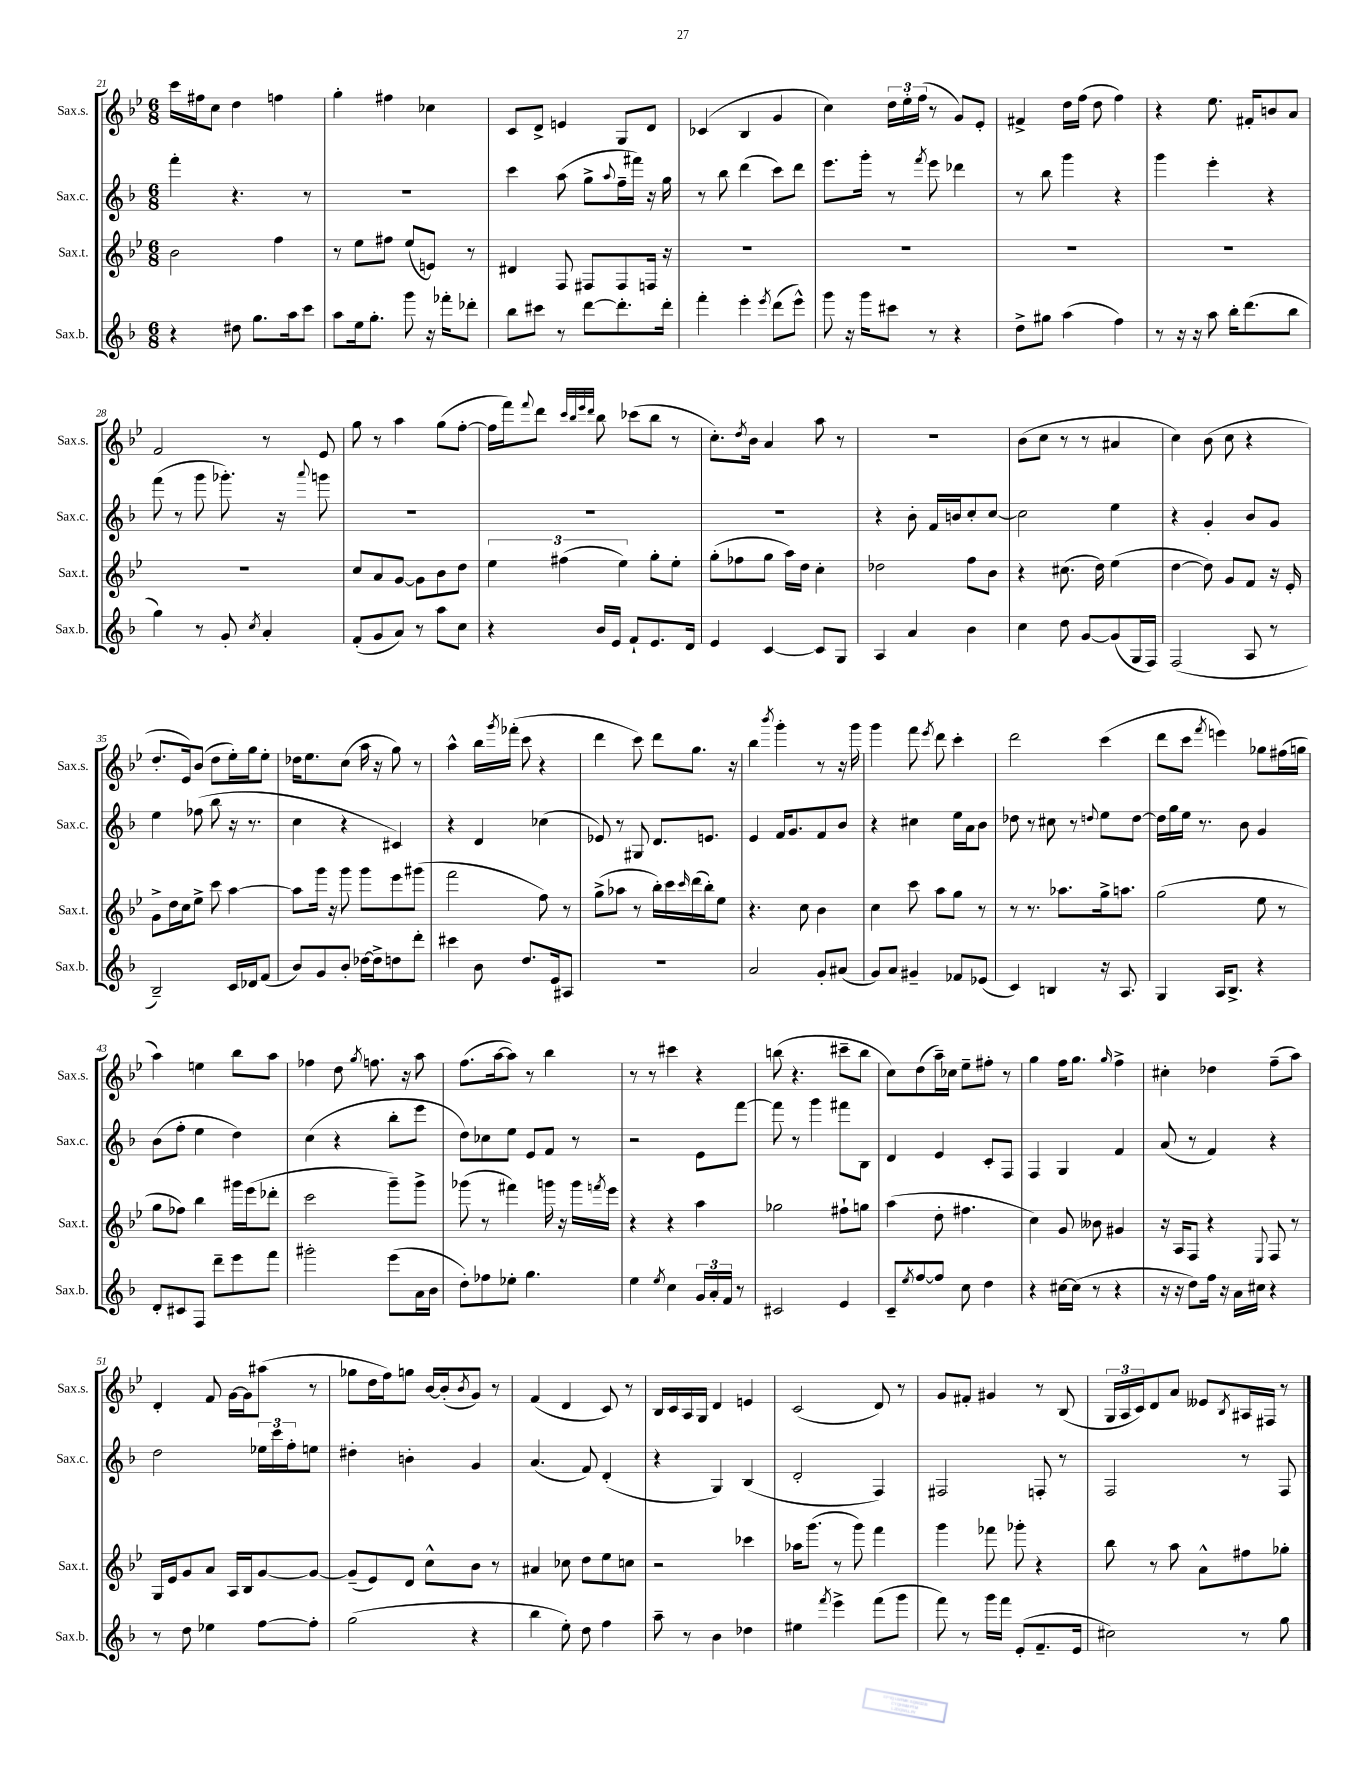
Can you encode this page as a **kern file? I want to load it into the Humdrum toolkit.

**kern	**kern	**kern	**kern
*staff4	*staff3	*staff2	*staff1
*clefG2	*clefG2	*clefG2	*clefG2
*k[b-]	*k[b-e-]	*k[b-]	*k[b-e-]
*M6/8	*M6/8	*M6/8	*M6/8
4r	2b-	4fff'	16ccc
.	.	.	16ff#
.	.	.	8cc
8dd#	.	4.r	4dd
8.gg	.	.	.
.	4ff	.	4ff
16aa	.	.	.
8ccc	.	8r	.
=	=	=	=
8aa	8r	2.r	4gg'
16ee	8ee-	.	.
8.gg'	.	.	.
.	8ff#	.	4ff#
8ggg	(8ee-	.	.
16r	8e)	.	4cc-
16fff-'	.	.	.
8ddd-'	8r	.	.
=	=	=	=
8bb-	4d#	4ccc	8c
8ccc#	.	.	8d^
8r	8F	(8aa	4e
[8ddd	8F#	8gg^	.
.	.	8qqaa	.
8.ddd']	8F#	16ff~	8G
.	.	16fff#)	.
.	16F	16r	8d
16ddd'	16r	16gg	.
=	=	=	=
4fff'	2.r	8r	(4c-
.	.	8bb-	.
4eee'	.	(4ddd	4B-
8qeee	.	.	.
(8ddd	.	8ccc)	4g
8eee^^)	.	8ddd	.
=	=	=	=
8ggg	2.r	8.eee	4cc)
16r	.	.	.
16ggg	.	16ggg'	.
8ccc#	.	8r	24dd
.	.	.	24ee-'
.	.	.	(24ff
.	.	8qfff	.
8r	.	8eee	8r
4r	.	4ddd-	8g)
.	.	.	8e-'
=	=	=	=
8dd^	2.r	8r	4f#^
8gg#	.	8bb-	.
(4aa	.	4ggg	16dd
.	.	.	(16ff
.	.	.	8dd
4ff)	.	4r	4ff)
=	=	=	=
8r	2.r	4ggg	4r
16r	.	.	.
16r	.	.	.
8aa	.	4eee'	8.ee-
16bb-'	.	.	.
(8.ddd	.	.	16f#'
.	.	4r	8b
8bb-	.	.	8a
=	=	=	=
4gg)	2.r	(8fff	2f
.	.	8r	.
8r	.	8ggg	.
8g'	.	8.ggg-')	.
8qcc	.	.	.
4a'	.	.	8r
.	.	16r	.
.	.	8qqaaa	.
.	.	8ggg	8e-
=	=	=	=
(8f'	8cc	2.r	8gg
8g	8a	.	8r
8a)	[8g	.	4aa
8r	8g]	.	.
8aa	8b-	.	(8gg
8cc	8dd	.	[8ff'
=	=	=	=
4r	6ee-	2.r	16ff]
.	.	.	16fff)
.	.	.	8qqfff
.	.	.	8ddd
.	(6ff#	.	.
.	.	.	32qqccc
.	.	.	32qqbb-
.	.	.	32qqeee-
.	.	.	32qqddd
16b-	.	.	8bb-
16e	.	.	.
.	6ee-)	.	.
8f`	.	.	(8ccc-
8.e	8gg'	.	8bb-
.	8ee-'	.	8r
16d	.	.	.
=	=	=	=
4e	(8gg'	2.r	8.cc')
.	8ff-	.	.
.	.	.	8qdd
.	.	.	16b-
[4c	8gg	.	4a
.	16aa)	.	.
.	16dd	.	.
8c]	4cc'	.	8aa
8G	.	.	8r
=	=	=	=
4A	2dd-	4r	2.r
4a	.	8b-'	.
.	.	16f	.
.	.	16b	.
4b-	8ff	8cc'	.
.	8b-	[8cc	.
=	=	=	=
4cc	4r	2cc]	(8b-
.	.	.	8cc
8dd	(8.cc#	.	8r
[8g	.	.	8r
.	16dd)	.	.
(8g]	(4ee-	4ee	4a#
16G	.	.	.
16F)	.	.	.
=	=	=	=
(2F	[4dd	4r	4cc)
.	8dd])	4g'	(8b-
.	8g	.	8cc
8A	8f	8b-	4r
8r	16r	8g	.
.	16e-'	.	.
=	=	=	=
2B-~)	8g^	4ee	8.dd'
.	16dd	.	.
.	16cc	.	16e-)
.	8ee-^	(8ff-	(8b-
.	8ccc	8bb-	8dd
16c	[4aa	16r	16ee-')
16d-	.	8.r	16gg
(8f	.	.	8ee-'
=	=	=	=
8b-)	8aa]	4cc	16dd-
.	.	.	8.ee-
8g	16ggg	.	.
.	16r	.	.
8b-'	8ggg	4r	(8cc
[16dd-	8ggg	.	16aa
16dd-^]	.	.	16r
8dd	8eee-	4c#)	8gg)
8ddd'	(8ggg#	.	8r
=	=	=	=
4ccc#	2fff	4r	4aa^^
8b-	.	4d	16bb-
.	.	.	8qggg
.	.	.	(16fff-'
8.dd	.	.	8ccc
.	8ff)	(4cc-	4r
16e	.	.	.
8A#	8r	.	.
=	=	=	=
2.r	(8gg^	8e-)	4ddd
.	8aa-	8r	.
.	8r	8G#	8ccc)
.	16bb-')	8.d	8ddd
.	16ccc	.	.
.	16qqccc	.	.
.	(16ddd	.	8.gg
.	16bb-')	8.e	.
.	8ee-	.	.
.	.	.	16r
=	=	=	=
2a	4.r	4e	4bb-
.	.	.	8qbbb-
.	.	16f	4ggg'
.	.	8.g	.
.	8cc	.	.
8g'	4b-	8f	8r
(8a#	.	8b-	16r
.	.	.	16ggg
=	=	=	=
8g)	4cc	4r	4ggg
8a	.	.	.
4g#~	8ccc	4cc#	8fff
.	.	.	8qeee-
.	8aa	.	8ddd
8f-	8gg	16ee	4ccc'
.	.	16a	.
(8e-	8r	8b-	.
=	=	=	=
4c)	8r	8dd-	2ddd
.	8.r	8r	.
4B	.	8cc#	.
.	8.aa-	.	.
.	.	8r	.
.	.	8qqdd	.
16r	16gg^	8ee	(4ccc
8.A	8.aa	.	.
.	.	[8dd	.
=	=	=	=
4G	(2gg	16dd]	8ddd
.	.	16gg	.
.	.	16ee	8ccc
.	.	8.r	.
.	.	.	8qfff
16A	.	.	4eee)
8.B-^	.	.	.
.	.	8b-	.
4r	8ee-	4g	8gg-
.	8r	.	(16ff#
.	.	.	16gg
=	=	=	=
8d'	8gg	(8b-	4aa)
8c#	8ff-)	8ff'	.
8F	4bb-	4ee	4ee
8ddd~	.	.	.
8eee	16ggg#	4dd)	8bb-
.	(16eee-	.	.
8fff	8ddd-'	.	8aa
=	=	=	=
2ggg#'	2ccc	(4cc	4ff-
.	.	4r	8dd
.	.	.	8qgg
.	.	.	8.ff
(8eee	8ggg~)	8bb-'	.
.	.	.	16r
16a	8ggg^	8eee	8aa
16b-	.	.	.
=	=	=	=
8dd')	(8ggg-	8dd)	(8.ff
8ff-	8r	8cc-	.
.	.	.	[16aa
8ee-'	4fff#)	8ee	8aa])
4.gg	.	8e	8r
.	16ggg	8f	4bb-
.	16r	.	.
.	16ggg	8r	.
.	8qfff	.	.
.	16eee-	.	.
=	=	=	=
4ee	4r	2r	8r
.	.	.	8r
8qee	.	.	.
4cc	4r	.	4ccc#
24g	4aa	8e	4r
24a'	.	.	.
24f	.	.	.
8r	.	[8fff	.
=	=	=	=
2c#	2gg-	8fff]	(8bb
.	.	8r	4.r
.	.	4ggg	.
4e	8ff#`	8fff#	8ccc#~
.	8gg	8B-	8bb
=	=	=	=
8c~	(4aa	4d	8cc)
8qee	.	.	.
[8ff	.	.	(8dd
8ff]	8dd'	4e	16aa~)
.	.	.	16cc-
8cc	4.ff#	.	8ee-~
4dd	.	8c'	8ff#'
.	.	8F	8r
=	=	=	=
4r	4cc)	4F	4gg
[16cc#	8g	4G	16ff
(16cc#]	.	.	8.gg
8r	8b--	.	.
.	.	.	16qqgg
4r	4g#	4f	4ff^
=	=	=	=
16r	16r	(8a	4cc#'
16r	16A	.	.
8dd)	8F	8r	.
16ff	4r	4f)	4dd-
16r	.	.	.
16a	.	.	.
16cc#	.	.	.
.	8qqE-	.	.
4r	8F	4r	(8ff~
.	8r	.	8aa)
=	=	=	=
8r	16G	2dd	4d'
.	16e-	.	.
8dd	8g	.	.
4ee-	8a	.	8f
.	16A	.	[16g
.	16B-	.	16g]
[8ff	[8g	24ee-	(8aa#
.	.	24ccc	.
.	.	24ff'	.
8ff']	8g_	8ee	8r
=	=	=	=
(2gg	(8g~]	4dd#'	8gg-
.	8e-)	.	16dd
.	.	.	16ff)
.	8d	4b'	8gg
.	8cc^^	.	[16b-
.	.	.	(16b-']
.	.	.	8qb-
4r	8b-	4g	8g)
.	8r	.	8r
=	=	=	=
4bb-	4a#	(4.a	(4f
8ee')	8cc-	.	4d
8dd	8dd	8f)	.
4ff	8ee-	(4d'	8c)
.	8cc	.	8r
=	=	=	=
8aa~	2r	4r	16B-
.	.	.	16c
8r	.	.	16A
.	.	.	16G
4b-	.	4G)	4d
4dd-	4ccc-	(4B-	4e
=	=	=	=
4ee#	16aa-	2d'	(2c
.	(8.ggg	.	.
8qfff	.	.	.
4eee^	8r	.	.
.	8ggg)	.	.
(8fff	4fff	4F)	8d)
8ggg	.	.	8r
=	=	=	=
8fff)	4ggg	2F#	8g
8r	.	.	8f#'
16ggg	8fff-	.	4g#
16fff	.	.	.
(8e'	8ggg-'	.	.
8.f~	4r	8F'	8r
.	.	8r	(8B-
16e	.	.	.
=	=	=	=
2cc#)	8bb-	2F	24G
.	.	.	24A
.	.	.	24c)
.	8r	.	8d
.	8aa	.	8a
.	8a^^	.	8e--
.	.	.	8qB-
8r	8ff#	8r	16A#
.	.	.	16F#
8gg	8gg-'	8F	8r
==	==	==	==
*-	*-	*-	*-
